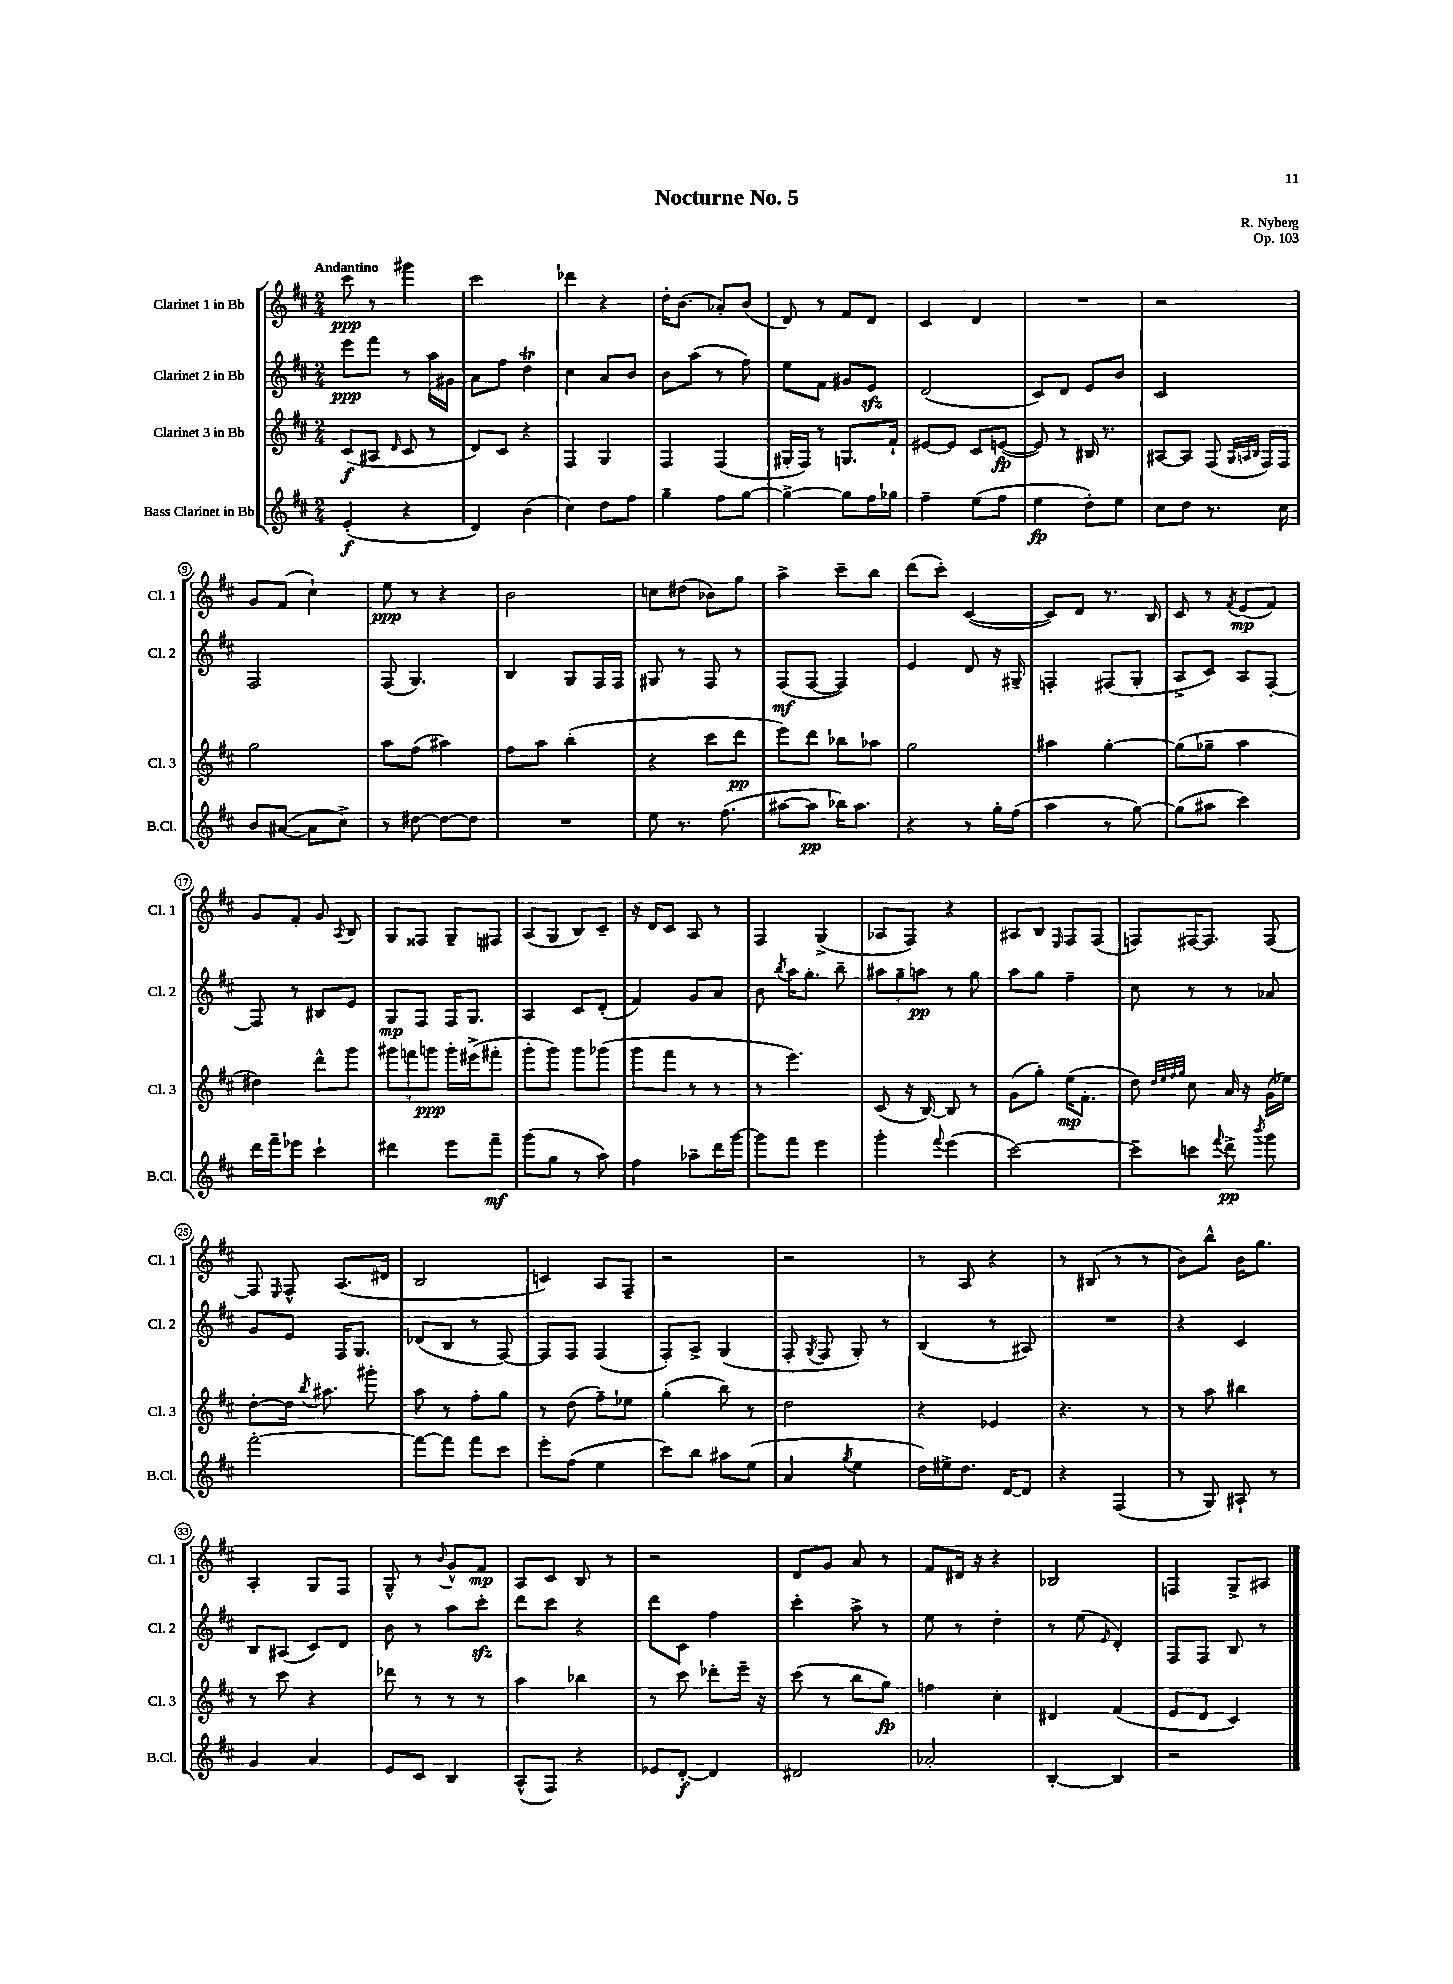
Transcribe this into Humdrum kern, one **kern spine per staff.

**kern	**dynam	**kern	**dynam	**kern	**dynam	**kern	**dynam
*part4	*part4	*part3	*part3	*part2	*part2	*part1	*part1
*staff4	*staff4	*staff3	*staff3	*staff2	*staff2	*staff1	*staff1
*I"Bass Clarinet in Bb	*	*I"Clarinet 3 in Bb	*	*I"Clarinet 2 in Bb	*	*I"Clarinet 1 in Bb	*
*I'B.Cl.	*	*I'Cl. 3	*	*I'Cl. 2	*	*I'Cl. 1	*
*clefG2	*	*clefG2	*	*clefG2	*	*clefG2	*
*k[f#c#]	*	*k[f#c#]	*	*k[f#c#]	*	*k[f#c#]	*
*M2/4	*	*M2/4	*	*M2/4	*	*M2/4	*
=1	=1	=1	=1	=1	=1	=1	=1
!	!	!	!	!	!	!LO:TX:a:B:t=Andantino	!
(4e'/	f	(8c#/L	f	8eee\L	ppp	8ccc#\	ppp
.	.	8A#X/J	.	8fff#\J	.	8r	.
.	.	16qqd/	.	.	.	.	.
4r	.	8c#/	.	8r	.	4ggg#X\	.
.	.	8r	.	16aa\LL	.	.	.
.	.	.	.	16g#X\JJ	.	.	.
=2	=2	=2	=2	=2	=2	=2	=2
4d/)	.	8d/L)	.	8a\L	.	2ccc#\	.
.	.	8c#/J	.	8ff#\J	.	.	.
(4b\	.	4r	.	4ddT\	.	.	.
=3	=3	=3	=3	=3	=3	=3	=3
4cc#\)	.	4F#/	.	4cc#\	.	4ddd-X\	.
8dd\L	.	4G/	.	8a/L	.	4r	.
8ff#\J	.	.	.	8b/J	.	.	.
=4	=4	=4	=4	=4	=4	=4	=4
4gg~\	.	4F#/	.	8b\L	.	16dd'\KL	.
.	.	.	.	.	.	(8.b\J	.
.	.	.	.	(8aa\J	.	.	.
8ff#\L	.	(4F#/	.	8r	.	8a-X'/L)	.
[8gg\J	.	.	.	8ff#\)	.	(8b/J	.
=5	=5	=5	=5	=5	=5	=5	=5
4gg^\_	.	16G#X'/LL	.	8ee\L	.	8d/)	.
.	.	16F#/JJ)	.	.	.	.	.
.	.	8r	.	8f#\J	.	8r	.
8gg\L]	.	8.Gn/L	.	8g#X/L	.	8f#/L	.
16ff#\L	.	.	.	8ezz/J	.	8d/J	.
16gg-X\JJ	.	16f#`/Jk	.	.	.	.	.
=6	=6	=6	=6	=6	=6	=6	=6
4ff#~\	.	[8e#X/L	.	(2d/	.	4c#/	.
.	.	8e#/J]	.	.	.	.	.
(8ee\L	.	8c#/L	.	.	.	4d/	.
8ff#\J	.	([8en/J	fp	.	.	.	.
=7	=7	=7	=7	=7	=7	=7	=7
4ee\	fp	8e/])	.	8c#/L)	.	2r	.
.	.	8r	.	8d/J	.	.	.
8dd'\L)	.	16B#X/	.	8e/L	.	.	.
.	.	8.r	.	.	.	.	.
8ee\J	.	.	.	8b/J	.	.	.
=8	=8	=8	=8	=8	=8	=8	=8
8cc#\L	.	[8A#X/L	.	2c#/	.	2r	.
8dd\J	.	8A#/J]	.	.	.	.	.
8.r	.	(8F#/	.	.	.	.	.
.	.	32qqG/LLL	.	.	.	.	.
.	.	32qqAn/	.	.	.	.	.
.	.	32qqB/JJJ	.	.	.	.	.
.	.	16F#/LL)	.	.	.	.	.
16cc#\	.	16F#/JJ	.	.	.	.	.
!!LO:LB:g=z
=9	=9	=9	=9	=9	=9	=9	=9
8b/L	.	2gg\	.	2F#/	.	8g/L	.
([8a#X/J	.	.	.	.	.	(8f#/J	.
8a#\L]	.	.	.	.	.	4cc#`\)	.
8cc#^\J)	.	.	.	.	.	.	.
=10	=10	=10	=10	=10	=10	=10	=10
8r	.	8aa\L	.	(8F#/	.	8ee\	ppp
[8dd#X\	.	(8ff#\J	.	4.G/)	.	8r	.
8dd#\L_	.	4aa#X\)	.	.	.	4r	.
8dd#\J]	.	.	.	.	.	.	.
=11	=11	=11	=11	=11	=11	=11	=11
2r	.	8ff#\L	.	4B/	.	2b\	.
.	.	8aa\J	.	.	.	.	.
.	.	(4bb'\	.	8G/L	.	.	.
.	.	.	.	16F#/L	.	.	.
.	.	.	.	16F#/JJ	.	.	.
=12	=12	=12	=12	=12	=12	=12	=12
8ee\	.	4r	.	8G#X/	.	8ccn\L	.
8.r	.	.	.	8r	.	(8dd#X\J	.
.	.	8ccc#\L	.	8F#/	.	8b-X\L)	.
(8.ff#\	.	.	.	.	.	.	.
.	.	8ddd\J	pp	8r	.	8gg\J	.
=13	=13	=13	=13	=13	=13	=13	=13
[8aa#X\L	.	8eee\L)	.	(8F#/L	mf	4aa^\	.
8aa#\J]	pp	8ddd\J	.	[8F#/J	.	.	.
16bb-X\KL)	.	8bb-X\L	.	4F#/])	.	8ccc#~\L	.
8.aa#\J	.	.	.	.	.	.	.
.	.	8aa-X\J	.	.	.	8bb\J	.
=14	=14	=14	=14	=14	=14	=14	=14
4r	.	2gg\	.	4e/	.	(8ddd\L	.
.	.	.	.	.	.	8ccc#'\J)	.
8r	.	.	.	8d/	.	([4c#/	.
16gg'\LL	.	.	.	16r	.	.	.
(16ff#\JJ	.	.	.	16G#X~/	.	.	.
=15	=15	=15	=15	=15	=15	=15	=15
4aa\	.	4aa#X\	.	4Fn'/	.	8c#/L])	.
.	.	.	.	.	.	8d/J	.
8r	.	[4gg'\	.	(8F#X/L	.	8.r	.
[8gg\)	.	.	.	8G'/J	.	.	.
.	.	.	.	.	.	16B/	.
=16	=16	=16	=16	=16	=16	=16	=16
(8gg\L]	.	(8gg\L]	.	8A^/L	.	8c#/	.
8aa#X\J	.	8gg-X~\J	.	8c#/J)	.	8r	.
.	.	.	.	.	.	8qf#/	.
4ccc#\)	.	4aa\	.	8A/L	.	(8e/L	mp
.	.	.	.	[8F#'/J	.	8f#/J)	.
!!LO:LB:g=z
=17	=17	=17	=17	=17	=17	=17	=17
16ddd\LL	.	4dd#X\)	.	8F#/]	.	8g/L	.
16fff#~\J	.	.	.	.	.	.	.
8eee-X\J	.	.	.	8r	.	8f#'/J	.
4ccc#`\	.	8ddd^^\L	.	8B#X/L	.	8g/	.
.	.	.	.	.	.	8qA/	.
.	.	8ggg\J	.	8e/J	.	8B/	.
=18	=18	=18	=18	=18	=18	=18	=18
4ddd#X\	.	12ggg#X\L	.	8G/L	mp	8G/L	.
.	.	12fffn\	.	.	.	.	.
.	.	.	.	8F#/J	.	8F##X/J	.
.	.	12gggn\J	ppp	.	.	.	.
8eee\L	.	16ggg'\LL	.	16F#/KL	.	8G~/L	.
.	.	(16eee#X^\J	.	8.G/J	.	.	.
8fff#~\J	mf	8fff#X'\J	.	.	.	8F#X/J	.
=19	=19	=19	=19	=19	=19	=19	=19
(8ggg\L	.	8ggg'\L	.	4A/	.	(8A/L	.
8gg\J	.	8ggg\J)	.	.	.	8G/J	.
8r	.	8ggg\L	.	8c#/L	.	8B/L)	.
8aa\)	.	(8ggg-X\J	.	(8d'/J	.	8c#~/J	.
=20	=20	=20	=20	=20	=20	=20	=20
4ff#\	.	8ggg\L	.	4f#/)	.	16r	.
.	.	.	.	.	.	16d/KL	.
.	.	8fff#\J	.	.	.	8c#/J	.
8aa-X~\L	.	8r	.	8g/L	.	8A/	.
16ddd\L	.	8r	.	8a/J	.	8r	.
[16ggg\JJ	.	.	.	.	.	.	.
=21	=21	=21	=21	=21	=21	=21	=21
8ggg\L]	.	8r	.	8b\	.	4F#/	.
.	.	.	.	8qbb/	.	.	.
8fff#\J	.	4.eee\)	.	16aa\KL	.	.	.
.	.	.	.	8.gg'\J	.	.	.
4eee\	.	.	.	.	.	(4G^/	.
.	.	.	.	8bb~\	.	.	.
=22	=22	=22	=22	=22	=22	=22	=22
4ggg'\	.	(8c#/	.	12aa#X\L	.	8A-X/L	.
.	.	.	.	12gg~\	.	.	.
.	.	16r	.	.	.	8F#/J)	.
.	.	.	.	12aan\J	pp	.	.
.	.	[16B/)	.	.	.	.	.
8qqfff#/	.	.	.	.	.	.	.
(4eee\	.	8B/]	.	8r	.	4r	.
.	.	8r	.	8gg\	.	.	.
=23	=23	=23	=23	=23	=23	=23	=23
[2ccc#\)	.	(8g\L	.	8aa\L	.	8A#X/L	.
.	.	8gg'\J)	.	8gg\J	.	8B/J	.
.	.	.	.	.	.	16qqE/	.
.	.	(16ee\KL	mp	4ff#~\	.	8F#/L	.
.	.	8.f#'\J	.	.	.	.	.
.	.	.	.	.	.	(8F#/J	.
=24	=24	=24	=24	=24	=24	=24	=24
8ccc#~\L]	.	8dd\)	.	8cc#\	.	8Fn/L)	.
.	.	32qqdd/LLL	.	.	.	.	.
.	.	32qqee/	.	.	.	.	.
.	.	32qqff#/	.	.	.	.	.
.	.	32qqgg/JJJ	.	.	.	.	.
8cccn\J	.	8cc#\	.	8r	.	[16F#X/K	.
.	.	.	.	.	.	8.F#/J]	.
8qqfff#/	.	.	.	.	.	.	.
8ddd^\	pp	16a/	.	8r	.	.	.
.	.	16r	.	.	.	.	.
8qbbb/	.	.	.	.	.	.	.
8ggg\	.	(16g\LL	.	8a-X/	.	[8F#/	.
.	.	16ee-X\JJ)	.	.	.	.	.
!!LO:LB:g=z
=25	=25	=25	=25	=25	=25	=25	=25
[2fff#'\	.	[8dd'\L	.	8g/L	.	8F#/]	.
.	.	.	.	.	.	16qqE/	.
.	.	16dd\Jk]	.	8e/J	.	8F#^^/	.
.	.	8qbb/	.	.	.	.	.
.	.	8.aa#X\	.	.	.	.	.
.	.	.	.	16F#/KL	.	(8.A/L	.
.	.	.	.	8.G/J	.	.	.
.	.	8ggg#X'\	.	.	.	.	.
.	.	.	.	.	.	16d#X/Jk	.
=26	=26	=26	=26	=26	=26	=26	=26
8fff#\L_	.	8aa\	.	(8d-X/L	.	2B/	.
8fff#\J]	.	8r	.	8B/J	.	.	.
8fff#\L	.	8ff#'\L	.	8r	.	.	.
8ccc#\J	.	8gg\J	.	[8F#/)	.	.	.
=27	=27	=27	=27	=27	=27	=27	=27
8eee'\L	.	8r	.	8F#/L]	.	4cn/)	.
(8ff#\J	.	(8dd\	.	8F#/J	.	.	.
4ee\	.	8ff#~\L)	.	(4F#/	.	8A/L	.
.	.	8ee-X\J	.	.	.	8F#~/J	.
=28	=28	=28	=28	=28	=28	=28	=28
8ccc#\L)	.	(4gg'\	.	8F#'/L)	.	2r	.
8bb\J	.	.	.	8A^/J	.	.	.
8aa#X\L	.	8bb\)	.	(4G/	.	.	.
(8ee\J	.	8r	.	.	.	.	.
=29	=29	=29	=29	=29	=29	=29	=29
4a/	.	2dd\	.	8F#'/	.	2r	.
.	.	.	.	8qG/	.	.	.
.	.	.	.	8F#/	.	.	.
8qgg/	.	.	.	.	.	.	.
4ee\	.	.	.	8G'/)	.	.	.
.	.	.	.	8r	.	.	.
=30	=30	=30	=30	=30	=30	=30	=30
16dd\LL)	.	4r	.	(4B/	.	8r	.
16ee#X^\J	.	.	.	.	.	.	.
8.dd\J	.	.	.	.	.	8A/	.
.	.	4e-X/	.	8r	.	4r	.
[16d/KL	.	.	.	.	.	.	.
8d/J]	.	.	.	8A#X/)	.	.	.
=31	=31	=31	=31	=31	=31	=31	=31
4r	.	4.r	.	2r	.	8r	.
.	.	.	.	.	.	(8B#X/	.
(4F#/	.	.	.	.	.	8r	.
.	.	8r	.	.	.	8r	.
=32	=32	=32	=32	=32	=32	=32	=32
8r	.	8r	.	4r	.	8b\L)	.
8G/)	.	8aa\	.	.	.	8bb^^\J	.
8A#X`/	.	4bb#X\	.	4c#/	.	16b\KL	.
.	.	.	.	.	.	8.gg\J	.
8r	.	.	.	.	.	.	.
!!LO:LB:g=z
=33	=33	=33	=33	=33	=33	=33	=33
4g/	.	8r	.	8B/L	.	4A'/	.
.	.	8ccc#\	.	(8A#X/J	.	.	.
4a/	.	4r	.	8c#/L)	.	8G/L	.
.	.	.	.	8d/J	.	8F#/J	.
=34	=34	=34	=34	=34	=34	=34	=34
8e/L	.	8ddd-X\	.	8b\	.	8G^^/	.
8c#/J	.	8r	.	8r	.	8r	.
.	.	.	.	.	.	8qqb/	.
4B/	.	8r	.	8aa\L	.	8g^^/L	.
.	.	8r	.	8ccc#zz'\J	.	8f#/J	mp
=35	=35	=35	=35	=35	=35	=35	=35
(8A^^/L	.	4aa\	.	8ddd\L	.	8A/L	.
8F#/J)	.	.	.	8ccc#\J	.	8c#/J	.
4r	.	4bb-X\	.	4r	.	8B/	.
.	.	.	.	.	.	8r	.
=36	=36	=36	=36	=36	=36	=36	=36
8e-X/L	.	8r	.	8ddd\L	.	2r	.
[8d'/J	f	8ccc#\	.	8c#\J	.	.	.
4d/]	.	8ddd-X'\L	.	4ff#\	.	.	.
.	.	16eee~\Jk	.	.	.	.	.
.	.	16r	.	.	.	.	.
=37	=37	=37	=37	=37	=37	=37	=37
2d#X/	.	(8ccc#\	.	4ccc#'\	.	8d/L	.
.	.	8r	.	.	.	8g/J	.
.	.	8bb\L	.	8aa^\	.	8a/	.
.	.	8gg\J)	fp	8r	.	8r	.
=38	=38	=38	=38	=38	=38	=38	=38
2a-X'/	.	4ffn\	.	8ee\	.	8f#/L	.
.	.	.	.	8r	.	16d#X/Jk	.
.	.	.	.	.	.	16r	.
.	.	4cc#'\	.	4dd'\	.	4r	.
=39	=39	=39	=39	=39	=39	=39	=39
[4B'/	.	4d#X/	.	8r	.	2B-X/	.
.	.	.	.	(8ee\	.	.	.
.	.	.	.	16qqe/	.	.	.
4B/]	.	(4f#/	.	4d'/)	.	.	.
=40	=40	=40	=40	=40	=40	=40	=40
2r	.	8e/L	.	8F#/L	.	4Fn/	.
.	.	8d/J	.	8F#/J	.	.	.
.	.	4c#/)	.	8B/	.	8G^/L	.
.	.	.	.	8r	.	8A#X/J	.
==	==	==	==	==	==	==	==
*-	*-	*-	*-	*-	*-	*-	*-
